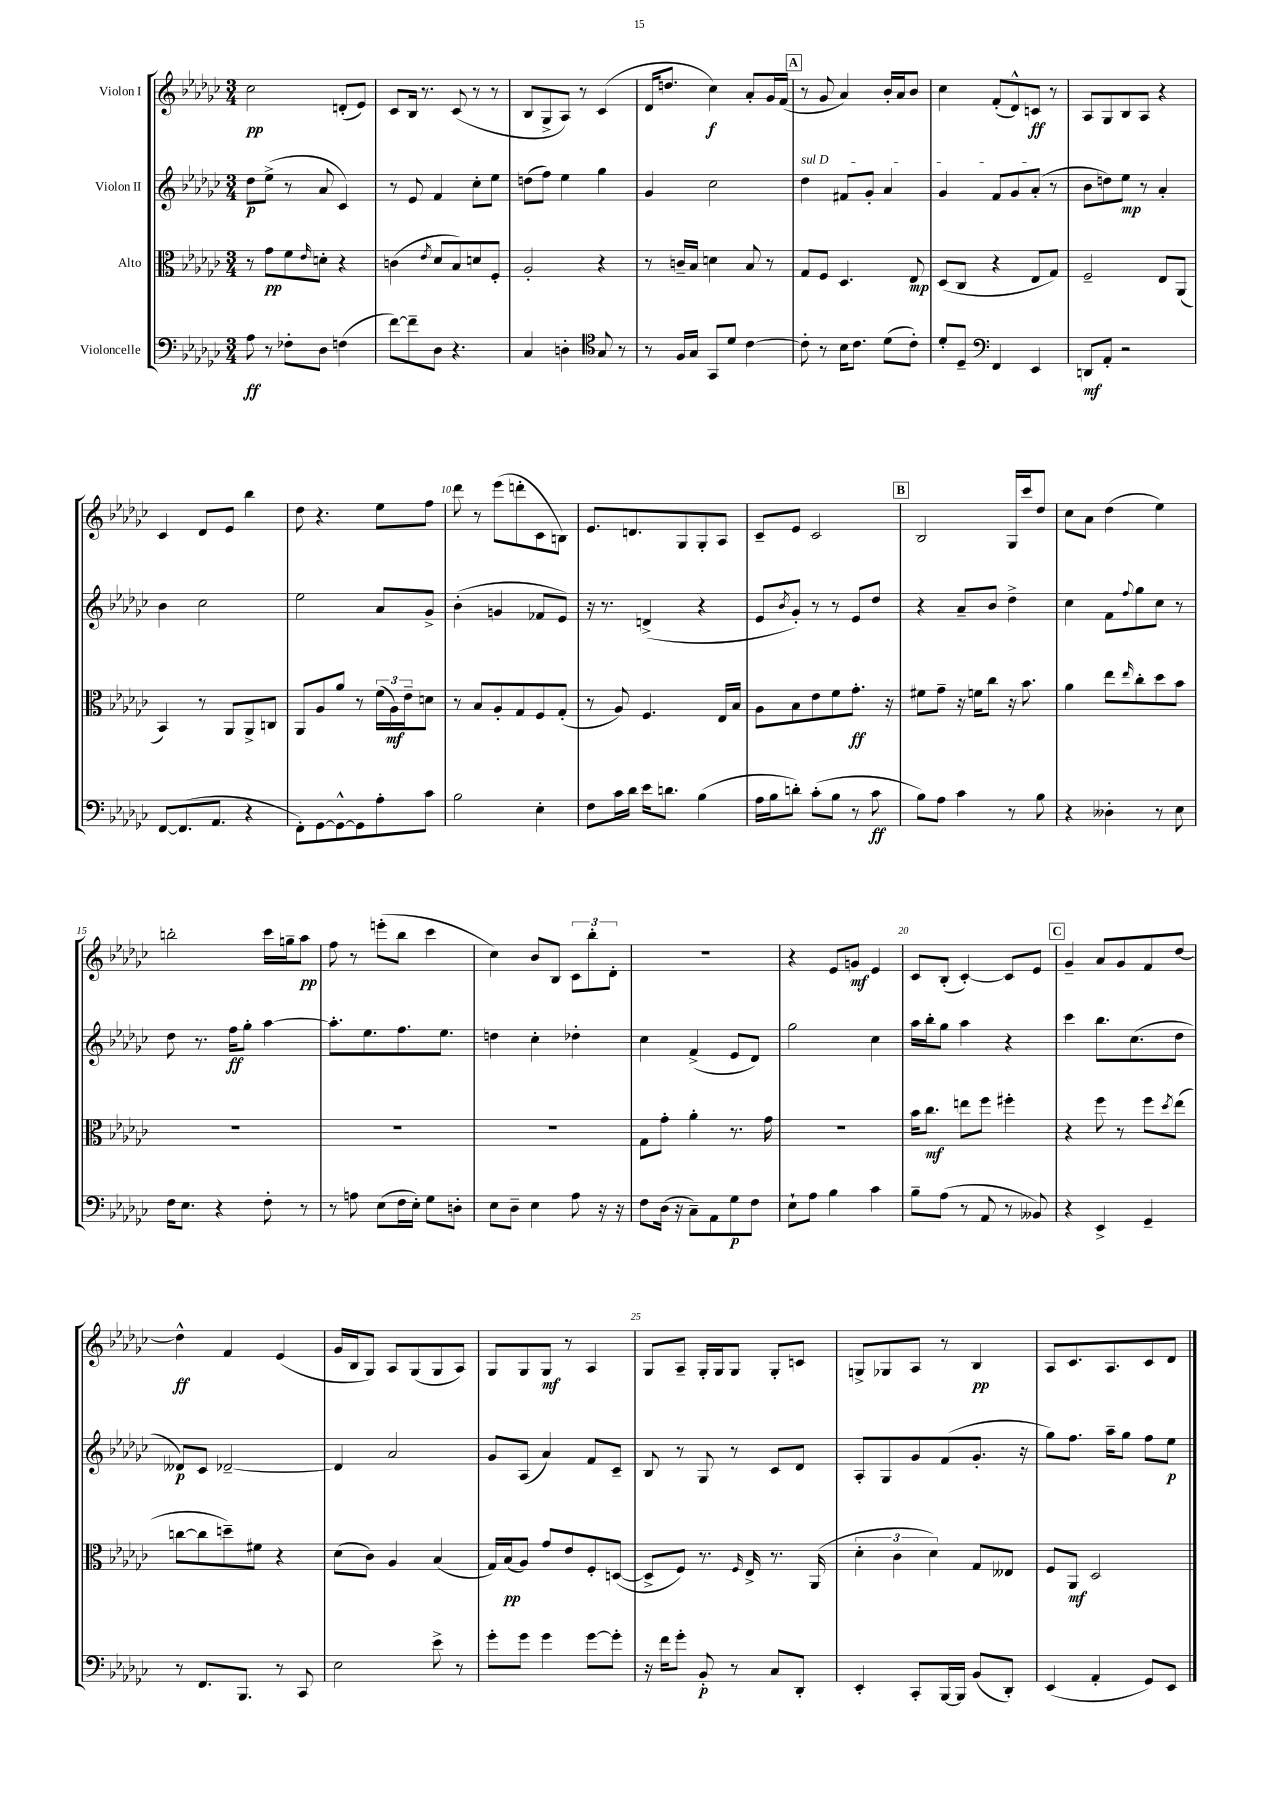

**kern	**kern	**kern	**kern
*staff4	*staff3	*staff2	*staff1
*clefF4	*clefC3	*clefG2	*clefG2
*k[b-e-a-d-g-c-]	*k[b-e-a-d-g-c-]	*k[b-e-a-d-g-c-]	*k[b-e-a-d-g-c-]
*M3/4	*M3/4	*M3/4	*M3/4
8A-	8r	8dd-	2cc-
8r	8g-	(8ee-^	.
8F-'	8f	8r	.
.	16qqe-	.	.
8D-	8d'	8a-	.
(4F	4r	4c-)	(8d'
.	.	.	8e-)
=	=	=	=
[8f)	(4c	8r	8c-
8f~]	.	8e-	16B-
.	.	.	8.r
.	8qe-	.	.
8D-	8d-	4f	.
4.r	8B-)	.	(8c-
.	8d	8cc-'	8r
.	8F'	8ee-	8r
=	=	=	=
4C-	2A-'	(8dd	8B-
.	.	8ff)	8G-^
4D'	.	4ee-	8A-)
.	.	.	8r
*clefC4	*	*	*
8G-	4r	4gg-	(4c-
8r	.	.	.
=	=	=	=
8r	8r	4g-	16d-
.	.	.	8.dd
16F	16c~	.	.
16G-	16B-	.	.
8GG-	4d	2cc-	4cc-)
8d-	.	.	.
[4c-	8B-	.	8a-'
.	8r	.	16g-
.	.	.	(16f
=	=	=	=
8c-']	8G-	4dd-	8r
8r	8F	.	8g-
16B-	4.D-	8f#	4a-)
8.c-	.	.	.
.	.	8g-'	.
(8d-	.	4a-	16b-'
.	.	.	16a-
8c-')	8E-	.	8b-
=	=	=	=
8d-'	(8D-	4g-	4cc-
8D-~	8C-	.	.
*clefF4	*	*	*
4FF	4r	8f	(8f'
.	.	8g-	8d-^^)
4EE-	8E-	(8a-'	8c
.	8G-)	8r	8r
=	=	=	=
8DD	2F~	8b-	8A-
8AA-'	.	8dd)	8G-
2r	.	8ee-	8B-
.	.	8r	8A-
.	8E-	4a-'	4r
.	(8AA-	.	.
=	=	=	=
[8FF	4BB-)	4b-	4c-
(8.FF]	.	.	.
.	8r	2cc-	8d-
8.AA-	.	.	.
.	8AA-	.	8e-
4r	8AA-^	.	4bb-
.	8C	.	.
=	=	=	=
8FF')	8AA-	2ee-	8dd-
[8GG-	8A-	.	4.r
8GG-^^_	8a-	.	.
8GG-]	8r	.	.
8A-'	(24f	8a-	8ee-
.	24A-)	.	.
.	24e-~	.	.
8c-	8d	8g-^	8ff
=	=	=	=
2B-	8r	(4b-'	8ddd-
.	8B-	.	8r
.	8A-'	4g	(8eee-
.	8G-	.	8ddd'
4E-'	8F	8f-	8c-
.	(8G-'	8e-)	8B)
=	=	=	=
8F	8r	16r	8.e-
.	.	8.r	.
16c-	8A-)	.	.
16d-	.	.	8.d
16e-	4.F	(4d^	.
8.d	.	.	.
.	.	.	8G-
(4B-	.	4r	8G-'
.	16E-	.	8A-
.	16B-	.	.
=	=	=	=
16A-	8A-	8e-	8c-~
16B-	.	.	.
.	.	8qb-	.
8d')	8B-	8g-')	8e-
(8c-'	8e-	8r	2c-
8B-	8f	8r	.
8r	8.g-'	8e-	.
8c-	.	8dd-	.
.	16r	.	.
=	=	=	=
8B-)	8f#	4r	2B-
8A-	8g-~	.	.
4c-	16r	8a-~	.
.	16f	.	.
.	8cc-	8b-	.
8r	16r	4dd-^	16G-
.	8.b-	.	16ccc-
8B-	.	.	8dd-
=	=	=	=
4r	4a-	4cc-	8cc-
.	.	.	8a-
4D--'	8ee-	8f	(4dd-
.	16qqee-	8qqff	.
.	8cc-'	8gg-	.
8r	8dd-	8cc-	4ee-)
8E-	8b-	8r	.
=	=	=	=
16F	2.r	8dd-	2bb'
8.E-	.	.	.
.	.	8.r	.
4r	.	.	.
.	.	16ff	.
.	.	8gg-'	.
8F'	.	[4aa-	16ccc-
.	.	.	16gg~
8r	.	.	8aa-
=	=	=	=
8r	2.r	8.aa-']	8ff
8A	.	.	8r
.	.	8.ee-	.
(8E-	.	.	(8eee'
16F	.	8.ff	8bb-
16E-')	.	.	.
8G-	.	.	4ccc-
.	.	8.ee-	.
8D'	.	.	.
=	=	=	=
8E-	2.r	4dd	4cc-)
8D-~	.	.	.
4E-	.	4cc-'	8b-
.	.	.	8B-
8A-	.	4dd-'	12c-
.	.	.	12bb-'
16r	.	.	.
.	.	.	12d-'
16r	.	.	.
=	=	=	=
8F	8G-	4cc-	2.r
(16D-	8g-'	.	.
16r	.	.	.
8C-~)	4a-'	(4f^	.
8AA-	.	.	.
8G-	8.r	8e-	.
8F	.	8d-)	.
.	16g-	.	.
=	=	=	=
8E-`	2.r	2gg-	4r
8A-	.	.	.
4B-	.	.	8e-
.	.	.	8g
4c-	.	4cc-	4e-
=	=	=	=
8B-~	16b-	16aa-	8c-
.	8.cc-	16bb-'	.
(8A-	.	8gg-	(8B-'
8r	8ee	4aa-	[4c-')
8AA-	8ff	.	.
8r	4ff#'	4r	8c-]
8BB--)	.	.	8e-
=	=	=	=
4r	4r	4ccc-	4g-~
4EE-^	8ff	8.bb-	8a-
.	8r	.	8g-
.	.	(8.cc-	.
4GG-~	8ff	.	8f
.	8qdd-	.	.
.	(8ee-	8dd-	[8dd-
=	=	=	=
8r	[8cc	8d--)	4dd-^^]
8.FF	8cc]	8c-	.
.	8dd~)	[2d-~	4f
8.BBB-	.	.	.
.	8f#	.	.
8r	4r	.	(4e-
8CC-	.	.	.
=	=	=	=
2E-	(8d-	4d-]	16g-
.	.	.	16B-
.	8c-)	.	8G-)
.	4A-	2a-	8A-
.	.	.	(8G-
8e-^	(4B-	.	8G-
8r	.	.	8A-)
=	=	=	=
8g-'	16G-)	8g-	8G-
.	(16B-	.	.
8g-	8A-)	(8A-	8G-
4g-	8g-	4a-)	8G-
.	8e-	.	8r
[8g-	8F'	8f	4A-
8g-']	([8D	8c-~	.
=	=	=	=
16r	8D^]	8B-	8G-
16f	.	.	.
8g-'	8F)	8r	8A-~
8BB-'	8.r	8G-	16G-'
.	.	.	16G-
8r	.	8r	8G-
.	16qqF	.	.
.	16E-^	.	.
8C-	8.r	8c-	8G-'
8DD-'	.	8d-	8c
.	(16AA-	.	.
=	=	=	=
4EE-'	6d-'	8A-'	8G^
.	.	8G-	8G-
.	6c-	.	.
8CC-'	.	8g-	8A-
.	6d-)	.	.
[16BBB-	.	(8f	8r
16BBB-]	.	.	.
(8BB-	8G-	8.g-'	4B-
8DD-')	8E--	.	.
.	.	16r	.
=	=	=	=
(4EE-	8F	8gg-)	8A-
.	8AA-	8.ff	8.c-
4AA-'	2D-	.	.
.	.	16aa-~	8.A-
.	.	8gg-	.
8GG-)	.	8ff	8c-
8EE-	.	8ee-	8d-
==	==	==	==
*-	*-	*-	*-
